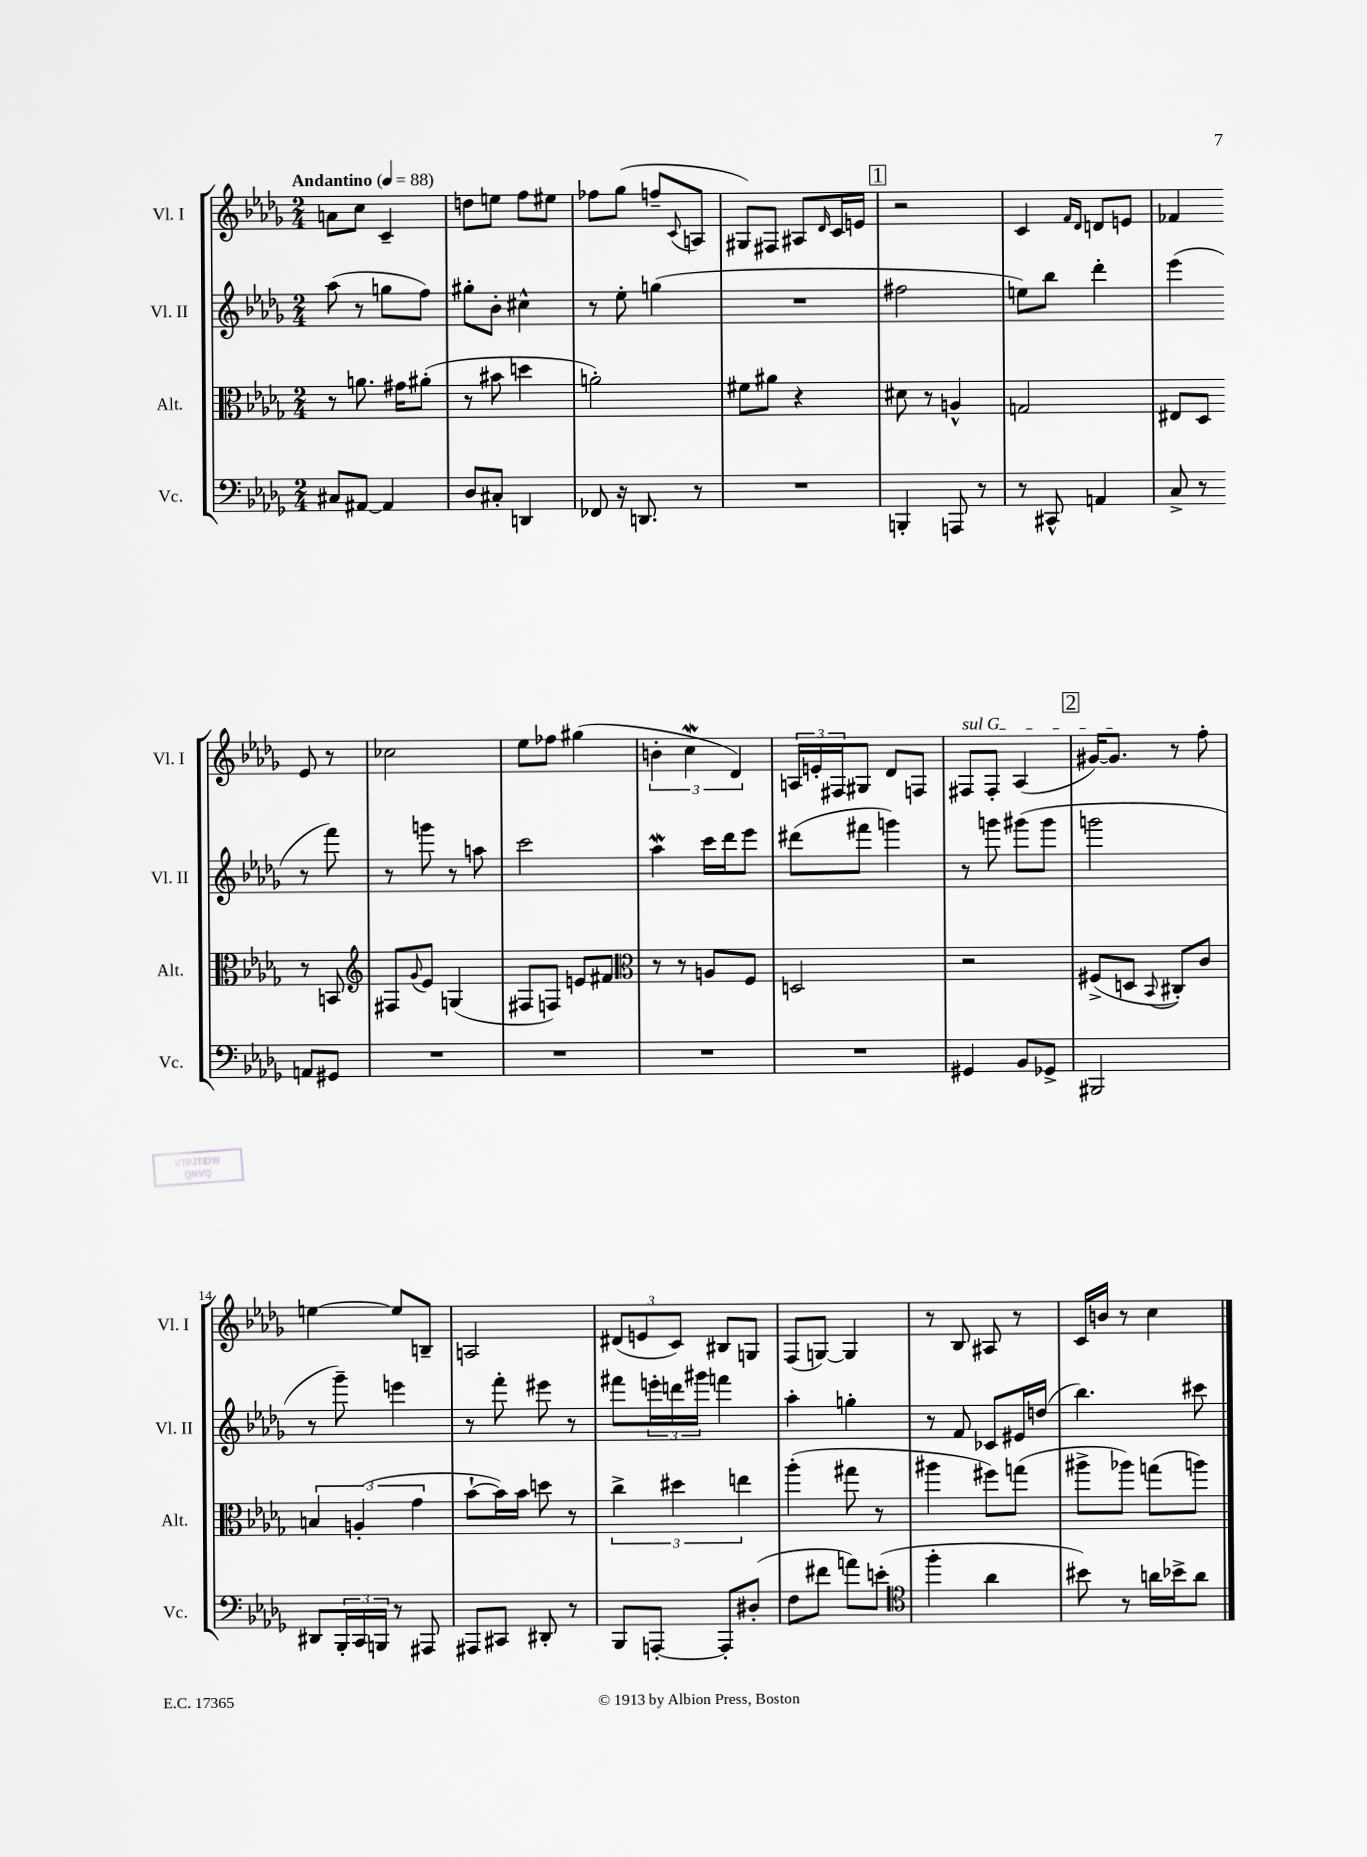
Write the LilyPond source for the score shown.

<<
\new StaffGroup <<
\new Staff = "s0" \with { instrumentName = "Vl. I" shortInstrumentName = "Vl. I" } {
    \clef treble \key des \major \numericTimeSignature \time 2/4 \tempo "Andantino" 4 = 88
    a'8 c''8 c'4-- |
    d''8 e''8 f''8 eis''8 |
    fes''8 ges''8( f''8-- \appoggiatura { c'8 } a8 |
    gis8) fis8 ais8 \grace { des'16 } c'16 e'16 |
    \mark \markup { \box "1" } r2 |
    c'4 \grace { f'16 des'16 } d'8 e'8 |
    fes'4 ees'8 r8 |
    ces''2 |
    ees''8 fes''8 gis''4( |
    \tuplet 3/2 { b'4-. c''4\mordent des'4) } |
    \tuplet 3/2 { a16 e'16-. fis16 } gis8 des'8 f8 |
    \once \override TextSpanner.bound-details.left.text = \markup { \italic "sul G" } fis8\startTextSpan fis8-. aes4( |
    \mark \markup { \box "2" } gis'16~) gis'8.\stopTextSpan r8 f''8-. |
    e''4~ e''8 b8-- |
    a2 |
    \tuplet 3/2 { dis'8( e'8 c'8) } bis8 g8 |
    f8( g8~) g4 |
    r8 bes8 ais8 r8 |
    c'16 b'16 r8 c''4 \bar "|." |
}
\new Staff = "s1" \with { instrumentName = "Vl. II" shortInstrumentName = "Vl. II" } {
    \clef treble \key des \major \numericTimeSignature \time 2/4
    aes''8( r8 g''8 f''8) |
    gis''8-. bes'8-. cis''4-^ |
    r8 ees''8-. g''4( |
    R2 |
    \mark \markup { \box "1" } fis''2 |
    e''8) bes''8 des'''4-. |
    ees'''4( r8 f'''8) |
    r8 g'''8 r8 a''8 |
    c'''2 |
    aes''4\mordent c'''16 des'''16 ees'''8 |
    dis'''8( fis'''8 g'''4) |
    r8 g'''8 gis'''8( gis'''8 |
    \mark \markup { \box "2" } g'''2 |
    r8 ges'''8--) e'''4 |
    r8 f'''8-. eis'''8 r8 |
    fis'''8 \tuplet 3/2 { e'''16-. d'''16 gis'''16 } f'''4 |
    aes''4-. g''4-. |
    r8 f'8 ces'8 eis'16 d''16( |
    bes''4.) cis'''8 \bar "|." |
}
\new Staff = "s2" \with { instrumentName = "Alt." shortInstrumentName = "Alt." } {
    \clef alto \key des \major \numericTimeSignature \time 2/4
    r8 a'8. gis'16 ais'8-.( |
    r8 bis'8 d''4 |
    a'2-.) |
    fis'8 ais'8 r4 |
    \mark \markup { \box "1" } dis'8 r8 a4-^ |
    g2 |
    eis8 des8 r8 b,8 |
    \clef treble fis8 \appoggiatura { ges'8 } ees'8 g4( |
    fis8 f8) e'8 fis'8 |
    \clef alto r8 r8 a8 f8 |
    d2 |
    r2 |
    \mark \markup { \box "2" } fis8->( d8 \appoggiatura { bes,8 } cis8-.) c'8 |
    \tuplet 3/2 { b4 a4-.( ges'4 } |
    bes'8~-! bes'16) bes'16 d''8 r8 |
    \tuplet 3/2 { c''4-> dis''4 e''4 } |
    aes''4-.( gis''8 r8 |
    ais''4 fis''8) g''8( |
    ais''8-> aes''8) g''8( a''8) \bar "|." |
}
\new Staff = "s3" \with { instrumentName = "Vc." shortInstrumentName = "Vc." } {
    \clef bass \key des \major \numericTimeSignature \time 2/4
    cis8 ais,8~ ais,4 |
    des8 cis8-. d,4 |
    fes,8 r16 d,8. r8 |
    R2 |
    \mark \markup { \box "1" } b,,4-. a,,8 r8 |
    r8 cis,8-^ a,4 |
    c8-> r8 a,8 gis,8 |
    R2 |
    R2 |
    R2 |
    R2 |
    gis,4 bes,8 ges,8-> |
    \mark \markup { \box "2" } bis,,2 |
    dis,8 \tuplet 3/2 { bes,,16-. c,16 b,,16 } r8 ais,,8 |
    ais,,8 cis,8 dis,8-. r8 |
    bes,,8 a,,8~-. a,,8-. dis8-.( |
    f8 fis'8 a'8) e'8-.( |
    \clef tenor f''4-. aes'4 |
    bis'8) r8 a'16 bes'16-> a'8 \bar "|." |
}
>>
>>
